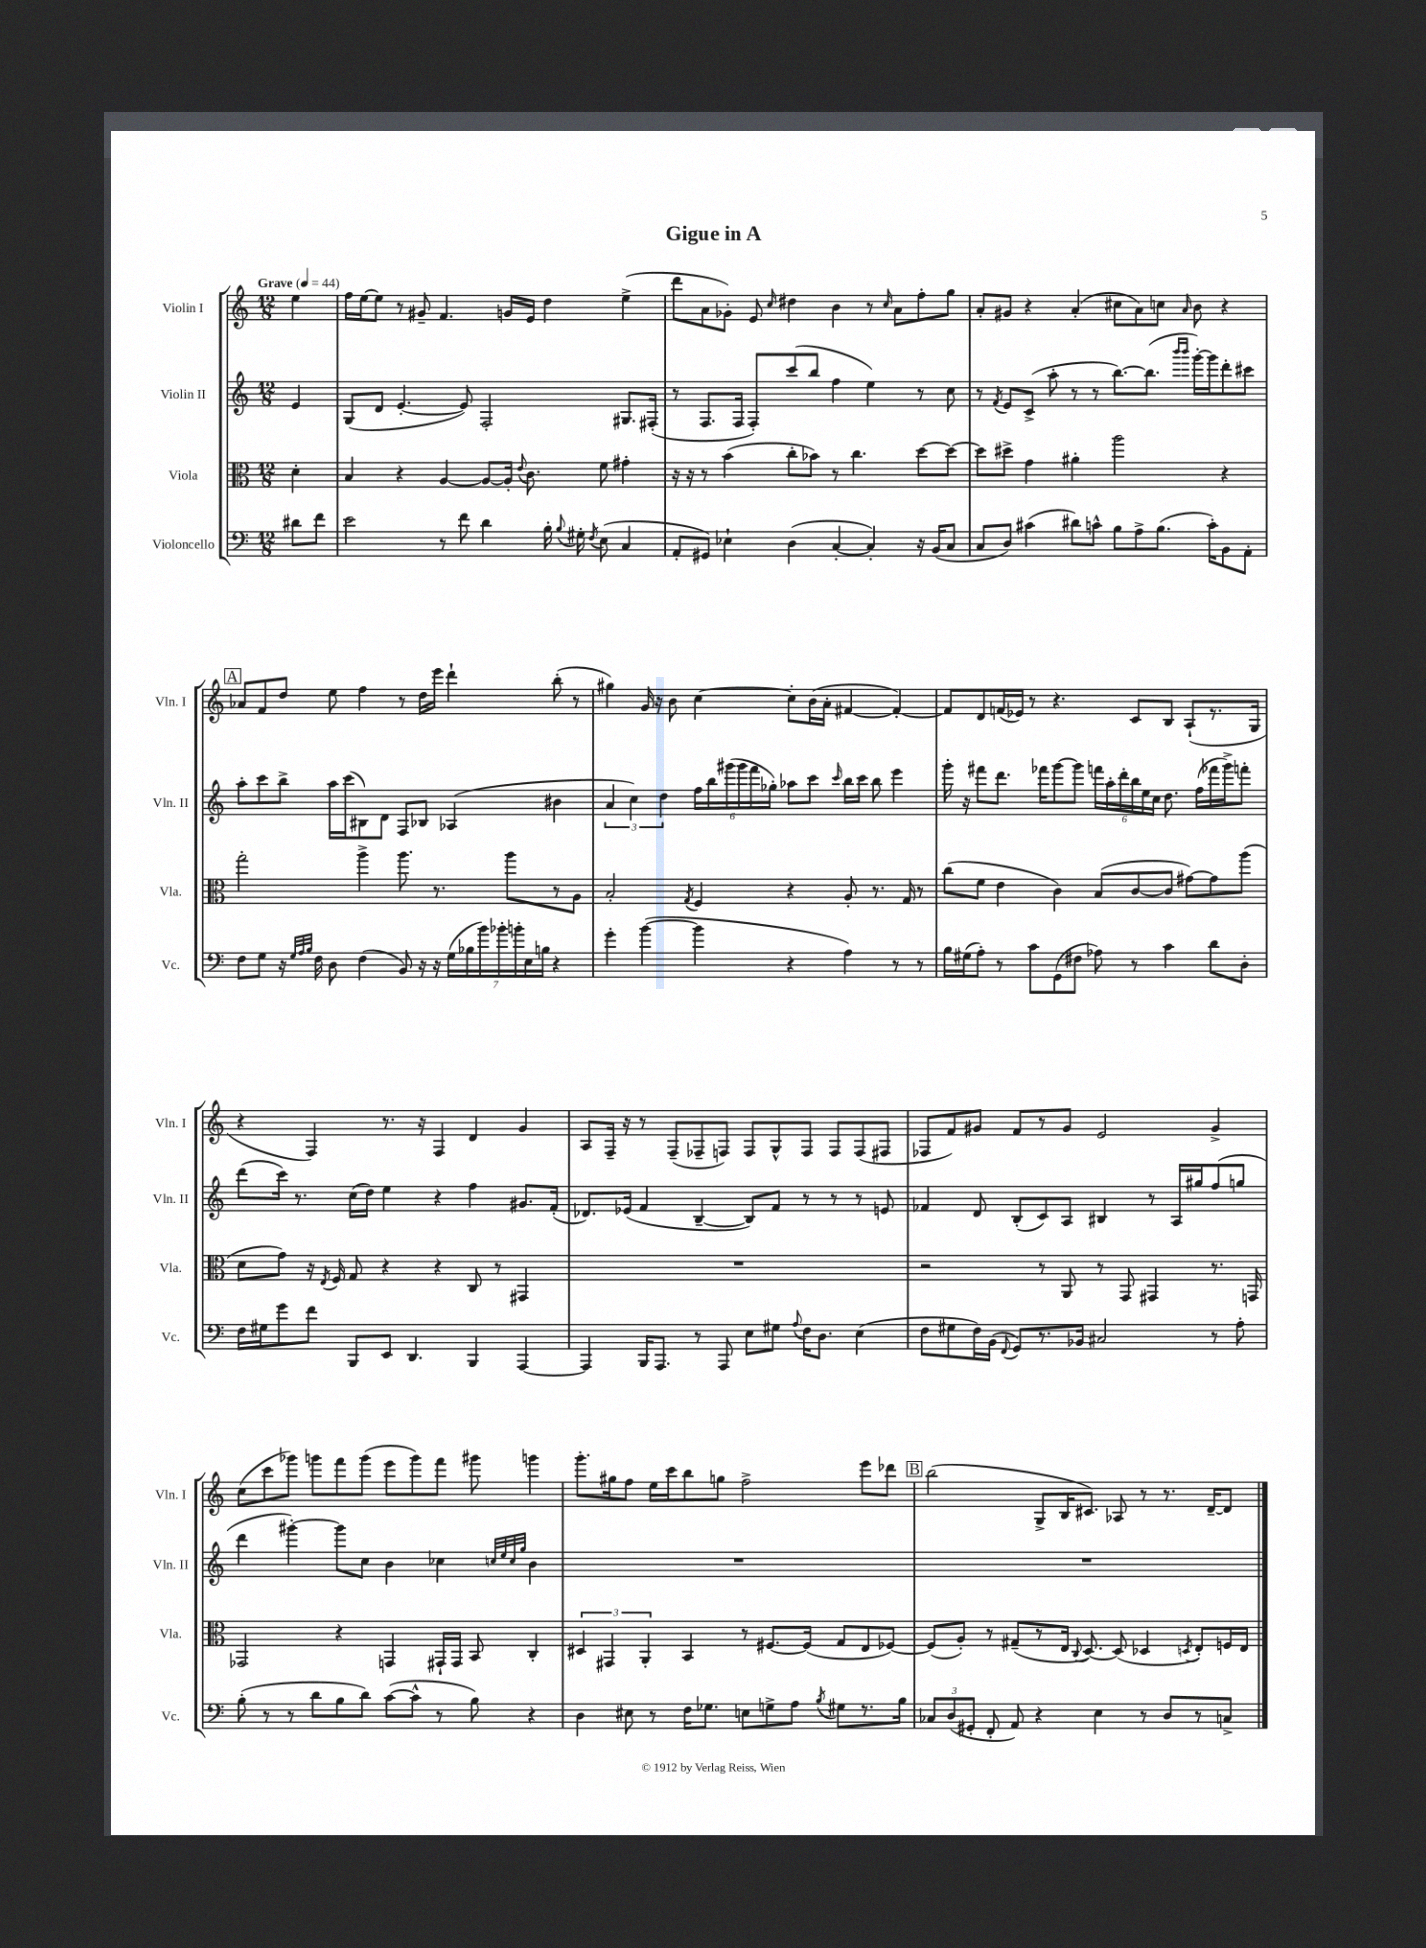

**kern	**kern	**kern	**kern
*part4	*part3	*part2	*part1
*staff4	*staff3	*staff2	*staff1
*I"Violoncello	*I"Viola	*I"Violin II	*I"Violin I
*I'Vc.	*I'Vla.	*I'Vln. II	*I'Vln. I
*clefF4	*clefC3	*clefG2	*clefG2
*k[]	*k[]	*k[]	*k[]
*M12/8	*M12/8	*M12/8	*M12/8
*MM44	*MM44	*MM44	*MM44
=	=	=	=
!	!	!	!LO:TX:a:B:t=Grave
8d#X\L	4d'\	4e/	4ee\
8f\J	.	.	.
=1	=1	=1	=1
2e\	4B/	(8G/L	16ff\LL
.	.	.	[16ee\J
.	.	8d/J	8ee\J]
.	4r	[4.e'/	8r
.	.	.	8g#X~/
8r	[4A/	.	4.f/
8f\	.	8e/])	.
4d\	8A/L_	2F'/	.
.	16A'/Jk]	.	16gn/LL
.	8qqe/	.	.
.	8.c\	.	16e/JJ
16B'\	.	.	4dd\
8qqB/	.	.	.
16G#X'\	.	.	.
8qF/	.	.	.
(8E\	8f\	.	.
4C/	4g#X'\	8.G#X/L	(4ee^\
.	.	(16F#X'/Jk	.
=2	=2	=2	=2
8AA'/L	16r	8r	8ddd\L
.	16r	.	.
8GG#X/J)	8r	8.F/L	8a\
4E-X`\	(4b\	.	8g-X'\J)
.	.	16F/Jk	.
.	.	8F'/L)	8e/
.	.	.	16qqcc/
(4D\	8cc'\L	(8ccc/	4dd#X\
.	8b-X\J)	8bb/J	.
[4C'/	8r	4ff\	4b\
.	4.cc\	.	.
4C'/])	.	4ee\)	8r
.	.	.	16qqcc/
.	.	.	8a\L
16r	[8dd\L	8r	8ff'\
(16BB/KL	.	.	.
8C/J	8dd\J_	8cc\	8gg\J
=3	=3	=3	=3
8C/L	8dd\L]	8r	8a'/L
.	.	8qf/	.
8D/J)	8dd#X^\J	8e/L	8g#X/J
(4c#X\	4g\	(8c^/J	4r
.	.	8aa'\	.
8d#X\L)	4a#X'\	8r	(4a'/
8cn^^\J	.	8r	.
8B\L	2aa\	[8.bb\L)	8cc#X\L
8A^\	.	.	8a\)
.	.	(8.bb\J]	.
(8.B\J	.	.	8ccn\J
.	.	16qqbbb/LL	.
.	.	16qqbbb/JJ	16qqa/
.	.	[16ggg'\LL)	8b\
16c'\KL)	.	16ggg\J]	.
8BB\	4r	8ddd'\	4r
8AA'\J	.	8ccc#X\J	.
!!LO:LB:g=z
!!LO:REH:place=s1:t=A
=4	=4	=4	=4
8F\L	2gg'\	8aa'\L	8a-X/L
8G\J	.	8ccc\	8f/
16r	.	8bb^\J	8dd/J
32qqG/LLL	.	.	.
32qqA/	.	.	.
32qqB/JJJ	.	.	.
16F\	.	.	.
8D\	.	16aa\LL	8ee\
.	.	(16ccc\J	.
(4F\	4aa^\	8B#X\)	4ff\
.	.	8d\J	.
8BB/)	8.aa\	8F/L	8r
16r	.	8B-X/J	16dd\LL
16r	8.r	.	16eee\JJ
(28G\LL	.	(4A-X/	4ddd`\
28B-X\	.	.	.
28b\)	.	.	.
28b-X'\	.	.	.
.	8aa\L	.	.
28bn'\	.	.	.
28E\	.	.	.
28Bn\JJ	.	.	.
4r	8r	4b#X\	(8bb'\
.	8A\J	.	8r
=5	=5	=5	=5
4g'\	2B'/	6a/	4gg#X\)
.	.	6cc\)	.
([4b\	.	.	16g/
.	.	.	16r
.	.	6dd\	.
.	.	.	8b\
.	8qG/	.	.
4b\]	4F/	24ff\LL	[4cc\
.	.	24bb\	.
.	.	(24ggg#X\	.
.	.	24ggg#\	.
.	.	24fff\	.
.	.	24gg-X'\JJ)	.
4r	4r	8aa-X\L	8cc'\L]
.	.	8ccc\J	(16b\L
.	.	.	16a'\JJ
.	.	16qqccc/	.
4A\)	8A'/	16bb\LL	[4f#X/
.	.	16ccc\JJ	.
.	8.r	8bb\	.
8r	.	4eee\	4f#'/_)
.	16G/	.	.
8r	8r	.	.
=6	=6	=6	=6
16B\LL	(8cc\L	16ggg'\	8f#/L]
(16G#X\J	.	16r	.
8A'\J)	8f\J	8fff#X\L	8d/
8r	4e\	8.ddd\J	(16fn/L
.	.	.	16e-X/JJ)
8c\L	.	.	8r
.	.	16fff-X\KL	.
(8GG\	4c\)	[8ggg\	4.r
8F#X\J	.	8ggg\J]	.
8A-X\)	(8B/L	24fffn\LL	.
.	.	24aa'\	.
.	.	24ddd'\	.
8r	[8c/	24bb\	8c/L
.	.	24ee\	.
.	.	24cc\JJ	.
4c\	8c/J]	8.dd\	8B/J
.	[8g#X\L)	.	(8A`/L
.	.	(16ff\LL	.
8d\L	8g#\]	16fff-X\	8.r
.	.	16ggg^\J)	.
8D'\J	(8aa\J	8fffn'\J	.
.	.	.	16G/Jk
!!LO:LB:g=z
=7	=7	=7	=7
16F\LL	8d\L	(8ddd\L	4r
16G#X\J	.	.	.
8g\	8g\J)	16ccc\Jk)	.
.	.	8.r	.
8f\J	16r	.	4F/)
.	8qE/	.	.
.	16F/	.	.
8BBB/L	8G/	(16cc\LL	.
.	.	16dd\JJ)	.
8EE/J	4r	4ee\	8.r
4.DD/	.	.	.
.	.	.	16r
.	4r	4r	4F/
4BBB/	8C/	4ff\	4d/
.	8r	.	.
[4AAA/	4GG#X/	8.g#X/L	4g/
.	.	(16f'/Jk	.
=8	=8	=8	=8
4AAA/]	1.r	8.d-X/L)	8A/L
.	.	.	16F~/Jk
.	.	(16e-X/Jk	16r
16BBB/KL	.	4f/	8r
8.AAA/J	.	.	.
.	.	.	(8F~/L
8r	.	[4B~/	8F-X~/
8AAA/	.	.	8Fn/J)
8E\L	.	8B/L])	8F/L
8G#X\J	.	8f/J	8G^^/
8qqA/	.	.	.
16F\KL	.	8r	8F/J
8.D\J	.	.	.
.	.	8r	8F/L
(4E\	.	8r	(8F/
.	.	8en/	8F#X/J
=9	=9	=9	=9
8F\L	2r	4f-X/	8F-X/L
8G#X\	.	.	8f/)
16F\L)	.	8d/	8g#X/J
(16BB\JJ	.	.	.
8qqFF/	.	.	.
8GG/L)	.	(8B'/L	8f/L
8.r	8r	8c/)	8r
.	8AA/	8A/J	8g#/J
16BB-X/Jk	.	.	.
2C#X/	8r	4B#X/	2e/
.	8GG/	.	.
.	4GG#X/	8r	.
.	.	16A/LL	.
.	.	16gg#X/J	.
8r	8.r	(8ff/	4g#^/
8A'\	.	8ggn/J	.
.	16GGn/	.	.
!!LO:LB:g=z
=10	=10	=10	=10
(8B'\	2GG-X/	4ddd\	(8cc\L
8r	.	.	8ccc\
8r	.	[4ggg#X'\)	8ggg-X\J)
8d\L	.	.	8gggn\L
8B\	4r	8ggg#\L]	8fff\
8d\J)	.	8cc\J	(8ggg\J
([8c\L	4GGn/	4b\	8eee\L
8c^^\J]	.	.	8ggg\)
8r	16GG#X`/LL	4cc-X\	8fff\J
.	16GG#/JJ	.	.
8B\)	8BB/	.	8ggg#X\
.	.	32qqccn/LLL	.
.	.	32qqee/	.
.	.	32qqcc/	.
.	.	32qqgg/JJJ	.
4r	4C'/	4b\	4gggn\
=11	=11	=11	=11
4D\	6D#X/	1.r	8.ggg'\L
.	6GG#X/	.	.
.	.	.	16gg#X\k
8E#X\	.	.	8ff\J
.	6AA'/	.	.
8r	.	.	16ee\LL
.	.	.	16ccc\J
16F\KL	4BB/	.	8bb\
8.G-X\J	.	.	.
.	.	.	8ggn\J
8En\L	8r	.	2ff^\
8Gn^\	[8.F#X/L	.	.
8A\J	.	.	.
.	(16F#/Jk]	.	.
8qB/	.	.	.
8G#X\L	8G/L	.	.
8.r	8E/	.	8eee\L
.	[8F-X/J)	.	8ddd-X\J
16B\Jk	.	.	.
!!LO:REH:place=s1:t=B
=12	=12	=12	=12
12C-X/L	(8F-/L]	1.r	(2bb\
(12D/	.	.	.
.	8A'/J)	.	.
12GG#X'/J	.	.	.
8FF'/	8r	.	.
8AA/)	(8G#X~/L	.	.
4r	8r	.	8G^/L
.	16E/Jk	.	16B/K
.	8qqC/	.	.
.	[8.D/)	.	8.c#X/J)
4E\	.	.	.
.	(8D/]	.	8A-X/
8r	4D-X/	.	8r
8D/L	.	.	8.r
.	8qDn/	.	.
8r	8E'/L)	.	.
.	.	.	[16d~/KL
8Cn^/J	16Fn/L	.	8d/J]
.	16E/JJ	.	.
==	==	==	==
*-	*-	*-	*-
